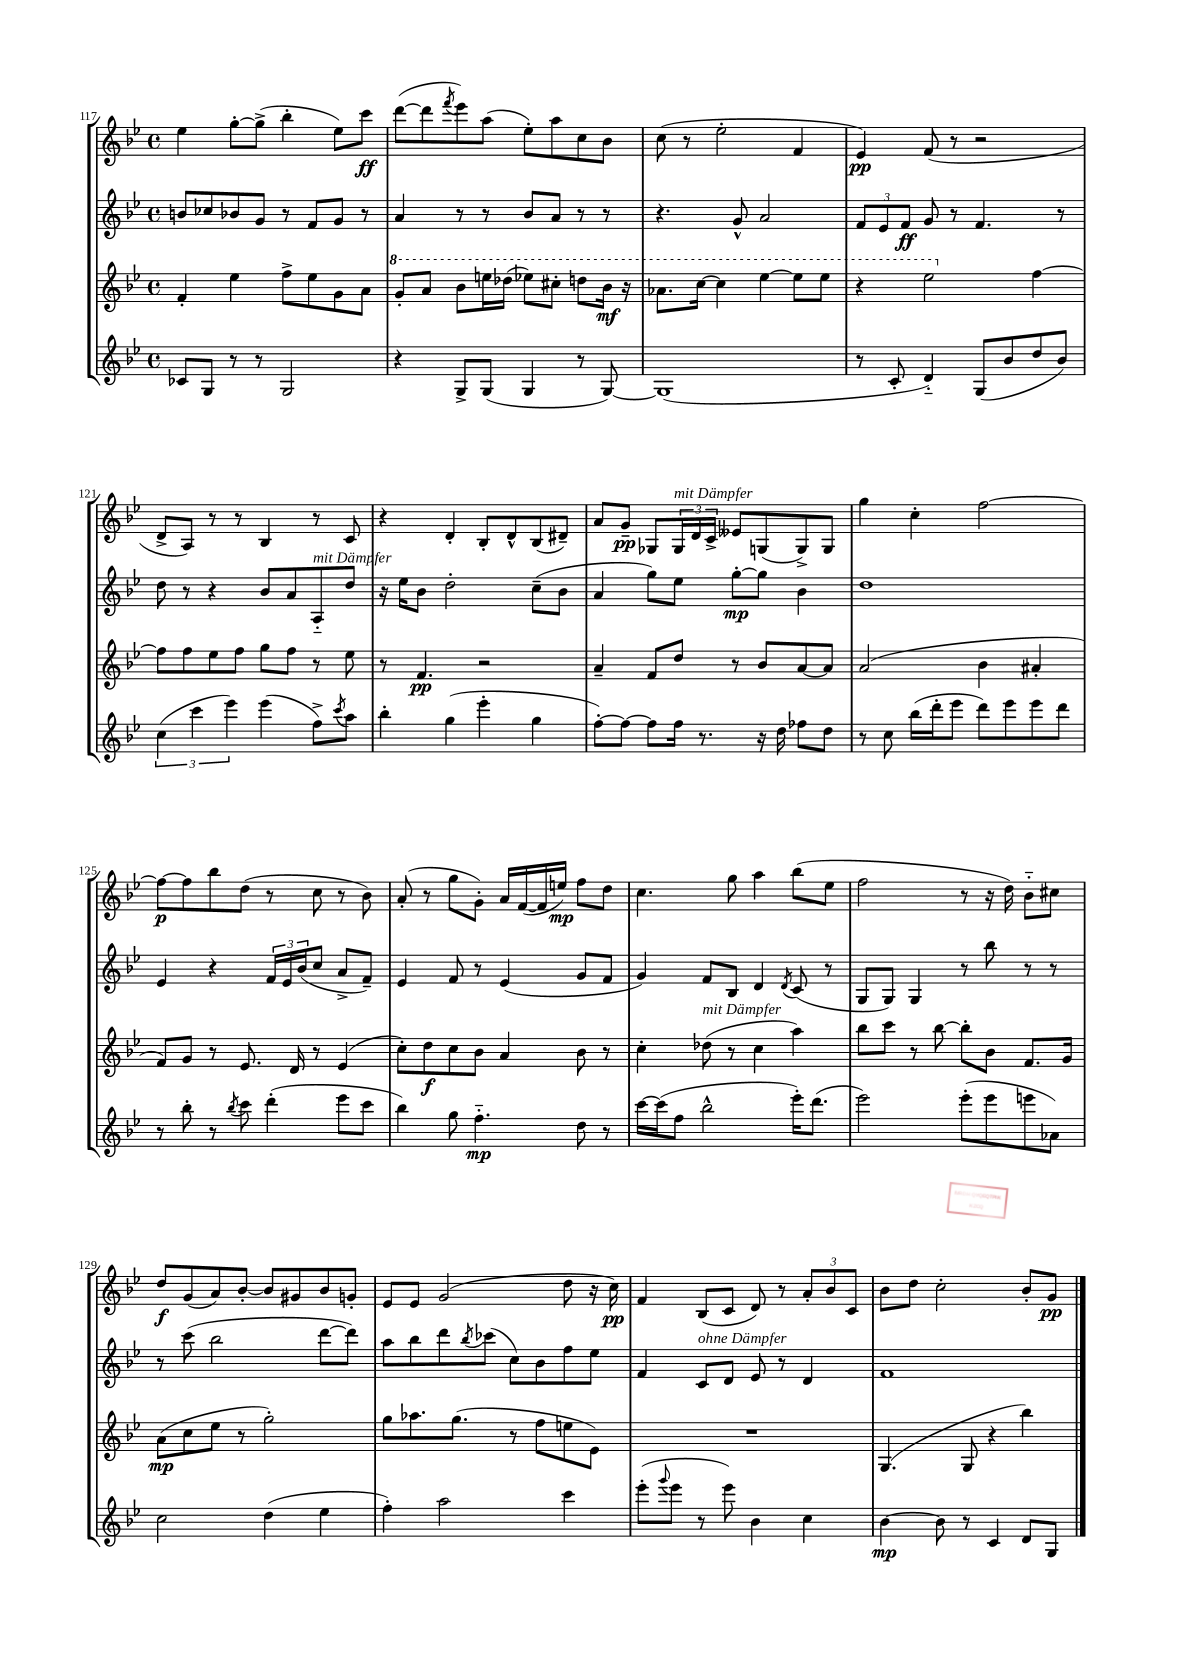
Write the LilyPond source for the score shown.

<<
\new StaffGroup <<
\new Staff = "s0" {
    \clef treble \key bes \major \defaultTimeSignature \time 4/4
    ees''4 g''8~-. g''8->( bes''4-. ees''8) c'''8\ff |
    d'''8~( d'''8 \acciaccatura { f'''8 } ees'''8) a''8( ees''8-.) a''8 c''8 bes'8 |
    c''8( r8 ees''2-. f'4 |
    ees'4\pp) f'8( r8 r2 |
    d'8-> a8) r8 r8 bes4 r8 c'8 |
    r4 d'4-. bes8-. d'8-^ bes8( dis'8--) |
    a'8 g'8--\pp ges8 \tuplet 3/2 { ges16^\markup { \italic "mit Dämpfer" } d'16 c'16-> } eeses'8 g8( g8->) g8 |
    g''4 c''4-. f''2~ |
    f''8~\p f''8 bes''8 d''8( r8 c''8 r8 bes'8) |
    a'8-.( r8 g''8 g'8-.) a'16 f'16~( f'16 e''16\mp) f''8 d''8 |
    c''4. g''8 a''4 bes''8( ees''8 |
    f''2 r8 r16 d''16) bes'8-_ cis''8 |
    d''8\f g'8( a'8) bes'8~-. bes'8 gis'8 bes'8 g'8-. |
    ees'8 ees'8 g'2( d''8 r16 c''16\pp) |
    f'4 bes8( c'8 d'8) r8 \tuplet 3/2 { a'8-. bes'8 c'8 } |
    bes'8 d''8 c''2-. bes'8-. g'8\pp \bar "|." |
}
\new Staff = "s1" {
    \clef treble \key bes \major \defaultTimeSignature \time 4/4
    b'8 ces''8 bes'8 g'8 r8 f'8 g'8 r8 |
    a'4 r8 r8 bes'8 a'8 r8 r8 |
    r4. g'8-^ a'2 |
    \tuplet 3/2 { f'8 ees'8 f'8\ff } g'8 r8 f'4. r8 |
    d''8 r8 r4 bes'8 a'8 a8-_^\markup { \italic "mit Dämpfer" } d''8 |
    r16 ees''16 bes'8 d''2-. c''8--( bes'8 |
    a'4 g''8) ees''8 g''8~-.\mp g''8 bes'4 |
    d''1 |
    ees'4 r4 \tuplet 3/2 { f'16 ees'16 bes'16( } c''8 a'8-> f'8--) |
    ees'4 f'8 r8 ees'4( g'8 f'8 |
    g'4) f'8 bes8 d'4 \acciaccatura { d'8 } c'8( r8 |
    g8 g8) g4 r8 bes''8 r8 r8 |
    r8 c'''8( bes''2 d'''8~ d'''8) |
    a''8 bes''8 d'''8 \acciaccatura { bes''8 } ces'''8( c''8) bes'8 f''8 ees''8 |
    f'4 c'8^\markup { \italic "ohne Dämpfer" } d'8 ees'8 r8 d'4 |
    f'1 \bar "|." |
}
\new Staff = "s2" {
    \clef treble \key bes \major \defaultTimeSignature \time 4/4
    f'4-. ees''4 f''8-> ees''8 g'8 a'8 |
    \ottava #1 g''8-. a''8 bes''8 e'''16 des'''16( ees'''8) cis'''8-. d'''8 bes''16\mf r16 |
    aes''8. c'''16~ c'''4 ees'''4~ ees'''8 ees'''8 |
    r4 ees'''2 \ottava #0 f''4~ |
    f''8 f''8 ees''8 f''8 g''8 f''8 r8 ees''8 |
    r8 f'4.\pp r2 |
    a'4-- f'8 d''8 r8 bes'8 a'8~ a'8 |
    a'2( bes'4 ais'4-. |
    f'8) g'8 r8 ees'8. d'16 r8 ees'4( |
    c''8-.) d''8\f c''8 bes'8 a'4 bes'8 r8 |
    c''4-. des''8^\markup { \italic "mit Dämpfer" }( r8 c''4 a''4) |
    bes''8 c'''8 r8 bes''8~ bes''8-. bes'8 f'8. g'16 |
    a'8\mp( c''8 ees''8 r8 g''2-.) |
    g''8 aes''8. g''8.( r8 f''8 e''8 ees'8) |
    R1 |
    g4.( g8 r4 bes''4) \bar "|." |
}
\new Staff = "s3" {
    \clef treble \key bes \major \defaultTimeSignature \time 4/4
    ces'8 g8 r8 r8 g2 |
    r4 g8-> g8( g4 r8 g8~) |
    g1( |
    r8 c'8-. d'4-_) g8( bes'8 d''8 bes'8) |
    \tuplet 3/2 { c''4( c'''4 ees'''4) } ees'''4( f''8->) \acciaccatura { c'''8 } a''8 |
    bes''4-. g''4( ees'''4-. g''4 |
    f''8~-.) f''8~ f''8 f''16 r8. r16 d''16 fes''8 d''8 |
    r8 c''8 bes''16( d'''16-. ees'''8 d'''8) ees'''8 ees'''8 d'''8 |
    r8 bes''8-. r8 \acciaccatura { bes''8 } c'''8 d'''4-.( ees'''8 c'''8 |
    bes''4) g''8 f''4.-_\mp d''8 r8 |
    c'''16~ c'''16( f''8 bes''2-^ ees'''16-.) d'''8.( |
    ees'''2) ees'''8-.( ees'''8 e'''8 aes'8) |
    c''2 d''4( ees''4 |
    f''4-.) a''2 c'''4 |
    ees'''8-.( \appoggiatura { g'''8 } ees'''8 r8 ees'''8) bes'4 c''4 |
    bes'4~\mp bes'8 r8 c'4 d'8 g8 \bar "|." |
}
>>
>>
\layout { \context { \Score currentBarNumber = #117 } }
